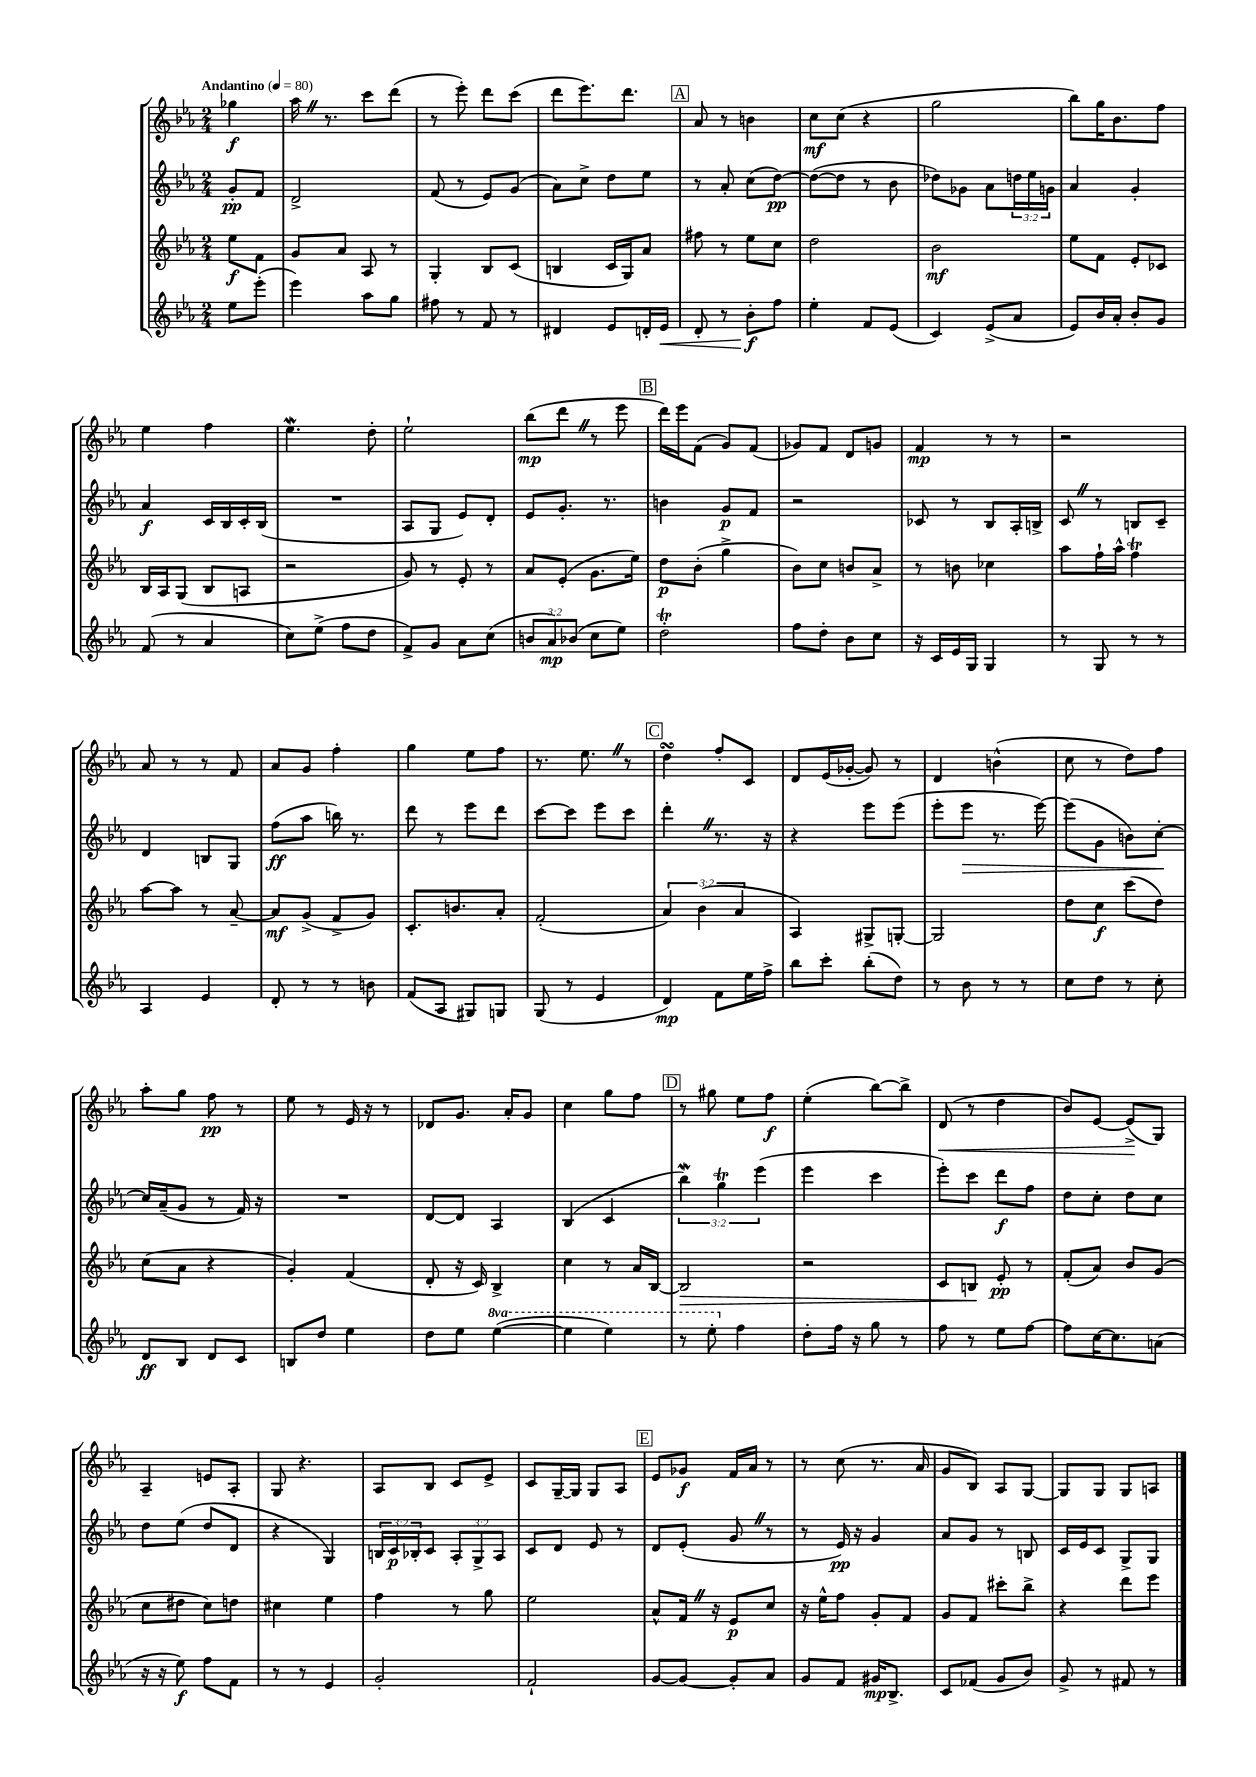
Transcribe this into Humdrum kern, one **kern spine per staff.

**kern	**kern	**kern	**kern
*staff4	*staff3	*staff2	*staff1
*clefG2	*clefG2	*clefG2	*clefG2
*k[b-e-a-]	*k[b-e-a-]	*k[b-e-a-]	*k[b-e-a-]
*M2/4	*M2/4	*M2/4	*M2/4
*MM80	*MM80	*MM80	*MM80
8ee-	8ee-	8g'	4gg-
(8eee-'	8f	8f	.
=	=	=	=
4eee-)	8g	2d^	16aa-
.	.	.	8.r
.	8a-	.	.
8aa-	8A-	.	8ccc
8gg	8r	.	(8ddd
=	=	=	=
8ff#	4G'	(8f	8r
8r	.	8r	8eee-')
8f	8B-	8e-)	8ddd
8r	(8c	(8g	(8ccc
=	=	=	=
4d#	4B	8a-)	8ddd
.	.	8cc^	8.eee-)
8e-	16c	8dd	.
.	16G)	.	8.ddd
16d'	8a-	8ee-	.
16e-	.	.	.
=	=	=	=
8d'	8ff#	8r	8a-
8r	8r	8a-'	8r
8b-'	8ee-	(8cc	4b
8ff	8cc	[8dd)	.
=	=	=	=
4ee-'	2dd	(8dd_	8cc
.	.	8dd]	(8cc
8f	.	8r	4r
(8e-	.	8b-	.
=	=	=	=
4c)	2b-	8dd-)	2gg
.	.	8g-	.
(8e-^	.	8a-	.
8a-	.	24dd	.
.	.	24ee-	.
.	.	24g	.
=	=	=	=
8e-)	8ee-	4a-	8bb-)
16b-	8f	.	16gg
16a-'	.	.	8.b-
8b-'	8e-'	4g'	.
8g	8c-	.	8ff
=	=	=	=
(8f	16B-	4a-	4ee-
.	16A-	.	.
8r	(8G	.	.
4a-	8B-	16c	4ff
.	.	16B-	.
.	8A	16c'	.
.	.	(16B-	.
=	=	=	=
8cc)	2r	2r	4.ee-
(8ee-^	.	.	.
8ff	.	.	.
8dd	.	.	8dd'
=	=	=	=
8f^)	8g)	8A-	2ee-`
8g	8r	8G	.
8a-	8e-'	8e-)	.
(8cc	8r	8d'	.
=	=	=	=
12b	8a-	8e-	(8bb-
12a-)	.	.	.
.	(8e-'	8.g'	8ddd
(12b-	.	.	.
8cc	8.g	.	8r
.	.	8.r	.
8ee-)	.	.	8eee-
.	16ee-)	.	.
=	=	=	=
2dd'	8dd	4b	16ddd)
.	.	.	16eee-
.	(8b-'	.	(8f
.	4gg^	8g	8g)
.	.	8f	(8f
=	=	=	=
8ff	8b-)	2r	8g-)
8dd'	8cc	.	8f
8b-	8b	.	8d
8cc	8a-^	.	8g
=	=	=	=
16r	8r	8c-	4f
16c	.	.	.
16e-	8b	8r	.
16G	.	.	.
4G	4cc-	8B-	8r
.	.	16A-'	8r
.	.	16B^	.
=	=	=	=
8r	8aa-	8c	2r
8G	16ff`	8r	.
.	16aa-^^	.	.
8r	4ff	8B	.
8r	.	8c~	.
=	=	=	=
4A-	[8aa-	4d	8a-
.	8aa-]	.	8r
4e-	8r	8B	8r
.	[8a-~	8G	8f
=	=	=	=
8d'	8a-]	(8ff	8a-
8r	(8g^	8aa-	8g
8r	8f^	16bb)	4ff'
.	.	8.r	.
8b	8g)	.	.
=	=	=	=
(8f	8.c'	8ddd	4gg
8A-	.	8r	.
.	8.b	.	.
8G#)	.	8eee-	8ee-
8G	8a-'	8ddd	8ff
=	=	=	=
(8G	(2f'	[8ccc	8.r
8r	.	8ccc]	.
.	.	.	8.ee-
4e-	.	8eee-	.
.	.	8ccc	8r
=	=	=	=
4d)	6a-)	4ddd'	4dd
.	(6b-	.	.
8f	.	8.r	8ff'
.	6a-	.	.
16ee-	.	.	8c
16ff^	.	16r	.
=	=	=	=
8bb-	4A-)	4r	8d
8ccc'	.	.	(16e-
.	.	.	[16g-'
(8bb-'	8G#^	8eee-	8g-])
8dd)	[8G'	(8eee-	8r
=	=	=	=
8r	2G]	8eee-'	4d
8b-	.	8eee-	.
8r	.	8.r	(4b^^
8r	.	.	.
.	.	[16eee-)	.
=	=	=	=
8cc	8dd	(8eee-]	8cc
8dd	8cc	8g	8r
8r	(8ccc	8b)	8dd)
8cc'	8dd)	[8cc'	8ff
=	=	=	=
8d	(8cc	16cc]	8aa-'
.	.	(16a-~	.
8B-	8a-	8g	8gg
8d	4r	8r	8ff
8c	.	16f)	8r
.	.	16r	.
=	=	=	=
8B	4g')	2r	8ee-
8dd	.	.	8r
4ee-	(4f	.	16e-
.	.	.	16r
.	.	.	8r
=	=	=	=
8dd	8d'	[8d	8d-
8ee-	16r	8d]	8.g
.	16c)	.	.
([4eee-	4B-^	4A-	.
.	.	.	16a-'
.	.	.	8g
=	=	=	=
4eee-]	4cc	(4B-	4cc
4eee-)	8r	4c	8gg
.	16a-	.	8ff
.	[16B-	.	.
=	=	=	=
8r	2B-]	6bb-)	8r
8eee-'	.	.	8gg#
.	.	6gg	.
4ff	.	.	8ee-
.	.	(6eee-	.
.	.	.	8ff
=	=	=	=
8dd'	2r	4eee-	(4ee-'
16ff	.	.	.
16r	.	.	.
8gg	.	4ccc	[8bb-)
8r	.	.	8bb-^]
=	=	=	=
8ff	8c	8eee-')	(8d
8r	8B	8ccc	8r
8ee-	8e-'	8ddd	4dd
[8ff	8r	8ff	.
=	=	=	=
8ff]	(8f'	8dd	8b-)
[16cc	8a-)	8cc'	[8e-
8.cc]	.	.	.
.	8b-	8dd	(8e-^]
(8a	(8g	8cc	8G)
=	=	=	=
16r	8cc	8dd	4A-~
16r	.	.	.
8ee-)	8dd#	(8ee-	.
8ff	8cc)	8dd	8e
8f	8dd	8d	8A-'
=	=	=	=
8r	4cc#	4r	8G
8r	.	.	4.r
4e-	4ee-	4G)	.
=	=	=	=
2g'	4ff	24B	8A-
.	.	24c	.
.	.	24B-'	.
.	.	8c	8B-
.	8r	12A-'	8c
.	.	12G^	.
.	8gg	.	8e-^
.	.	12A-	.
=	=	=	=
2f`	2ee-	8c	8c
.	.	8d	[16G~
.	.	.	16G]
.	.	8e-	8G
.	.	8r	8A-
=	=	=	=
[8g	8a-^^	8d	8e-
8g_	16f	(8e-'	8g-
.	16r	.	.
8g']	8e-	8g	16f
.	.	.	16a-
8a-	8cc	8r	8r
=	=	=	=
8g	16r	8r	8r
.	16ee-^^	.	.
8f	8ff	16e-)	(8cc
.	.	16r	.
16g#	8g'	4g	8.r
8.B-^	.	.	.
.	8f	.	.
.	.	.	16a-
=	=	=	=
8c	8g	8a-	8g
(8f-	8f	8g	8B-)
8g	8ccc#'	8r	8A-
8b-)	8bb-^	8B	[8G
=	=	=	=
8g^	4r	16c	8G]
.	.	16e-	.
8r	.	8c	8G
8f#	8ddd	8G^	8G
8r	8eee-	8G	8A
==	==	==	==
*-	*-	*-	*-
